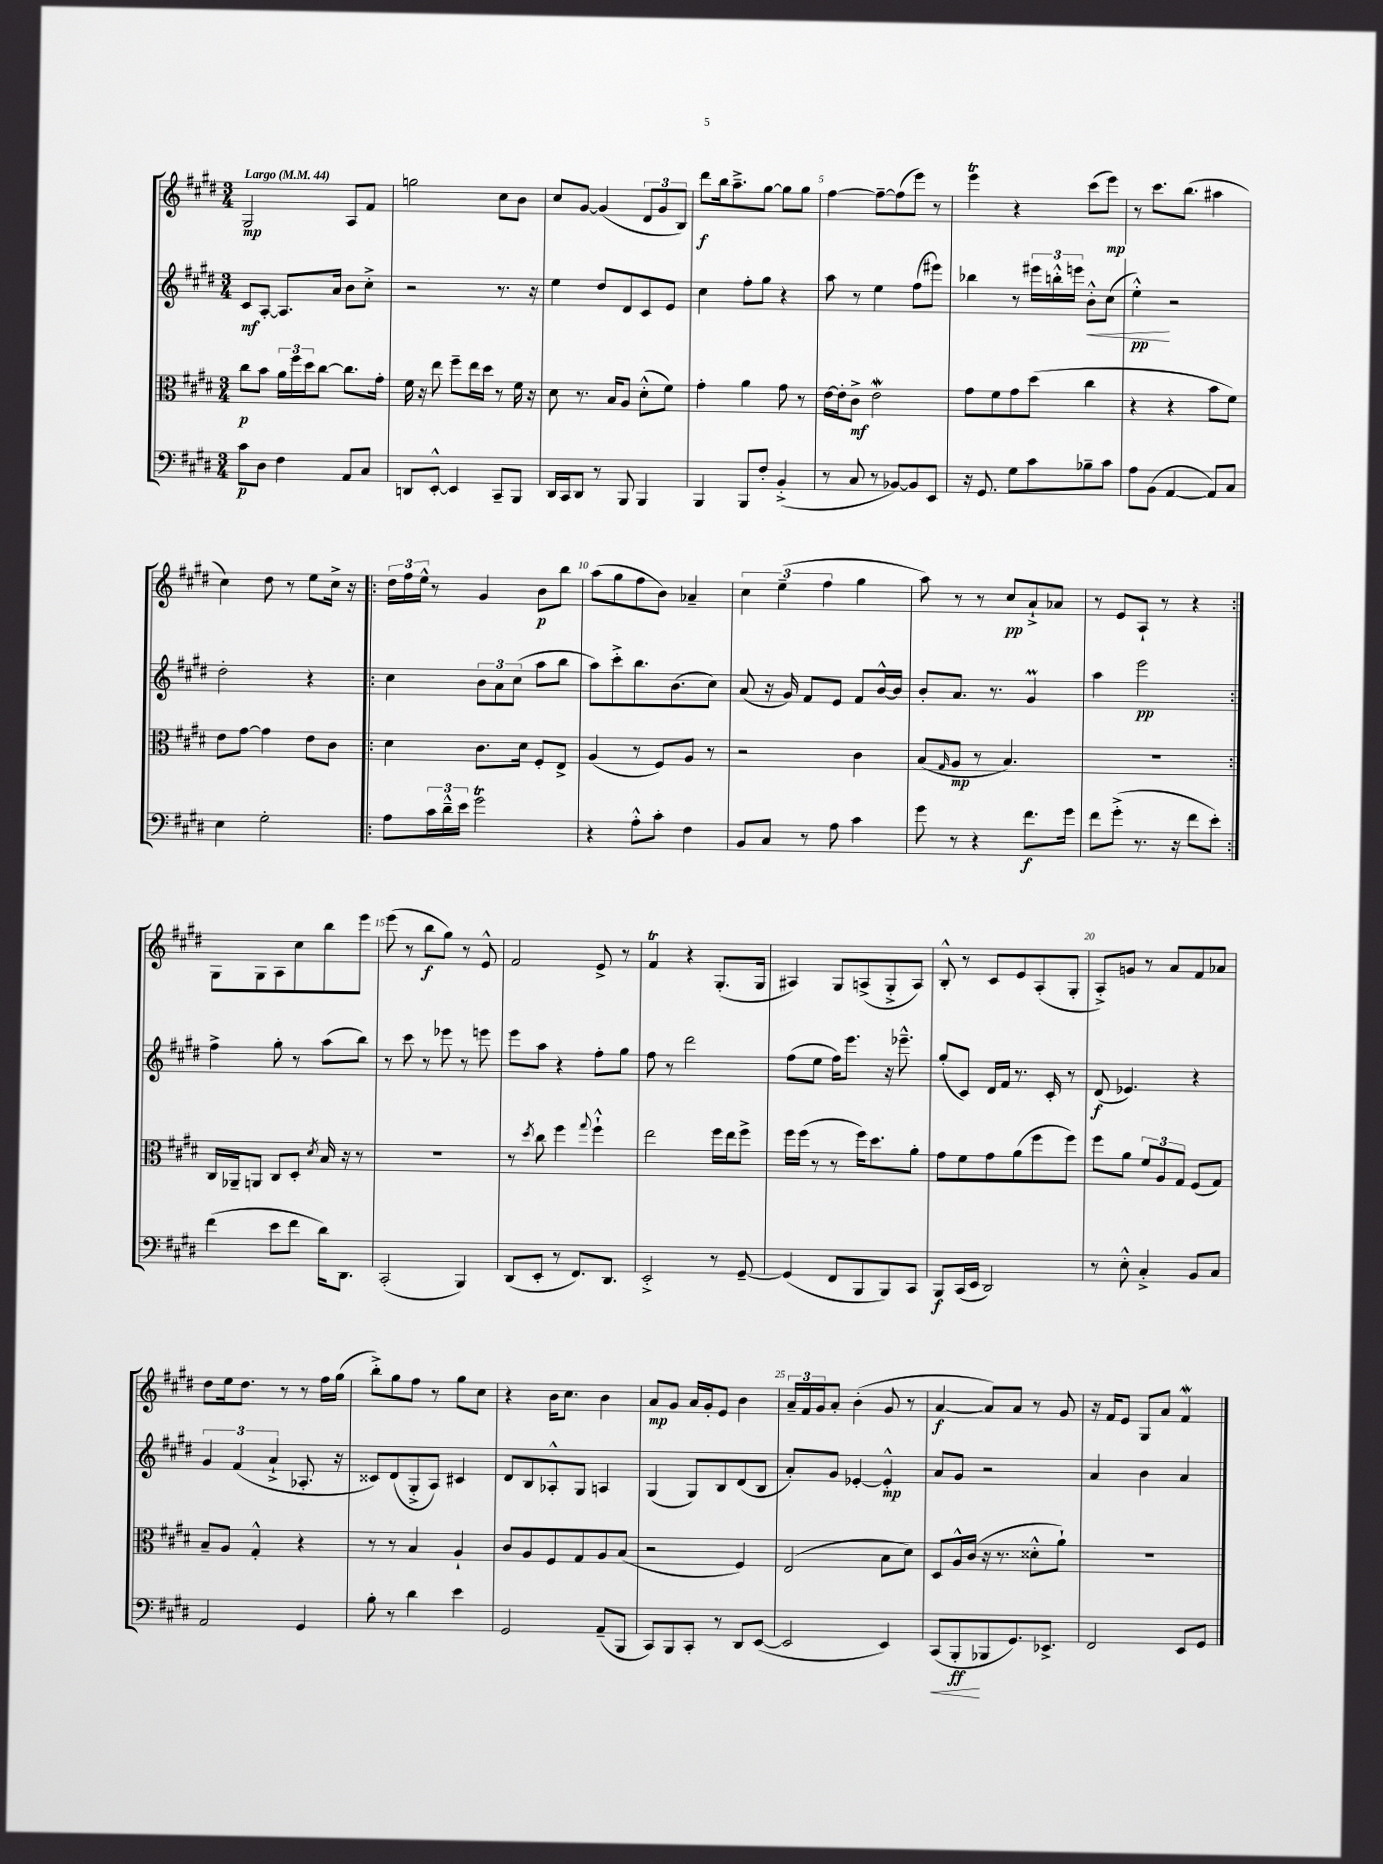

**kern	**kern	**kern	**kern
*staff4	*staff3	*staff2	*staff1
*clefF4	*clefC3	*clefG2	*clefG2
*k[f#c#g#d#]	*k[f#c#g#d#]	*k[f#c#g#d#]	*k[f#c#g#d#]
*M3/4	*M3/4	*M3/4	*M3/4
*MM44	*MM44	*MM44	*MM44
8c#	8cc#	8c#	2G#
8D#	8b	[8A'	.
4F#	24a	8.A]	.
.	24ff#	.	.
.	24dd#	.	.
.	[8cc#	.	.
.	.	16a	.
8AA	8.cc#]	8b	8A
8C#	.	8cc#'^	8f#
.	16g#'	.	.
=	=	=	=
8DD	16f#	2r	2gg
.	16r	.	.
[8EE'^^	8ee	.	.
4EE]	8ff#~	.	.
.	16ee	.	.
.	16dd#	.	.
8CC#~	8r	8.r	8cc#
8BBB	16f#	.	8b
.	16r	16r	.
=	=	=	=
16DD#	8d#	4ee	8cc#
16CC#	.	.	.
8DD#	8.r	.	[8g#
8r	.	8dd#	(4g#]
.	16B	.	.
8BBB	8A	8d#	.
4BBB	(8d#'^^	8c#	12d#
.	.	.	12g#
.	8f#)	8e	.
.	.	.	12B)
=	=	=	=
4BBB	4g#'	4cc#	8ddd#
.	.	.	16bb
.	.	.	8.aa~^
8BBB	4a	8ff#'	.
8F#'	.	8gg#	[8gg#
(4BB'^	8g#	4r	8gg#]
.	8r	.	8gg#
=	=	=	=
8r	[16e	8aa	[4ff#
.	16e']	.	.
8C#	8c#^	8r	.
8r	2e	4ee	8ff#~_
[8BB-)	.	.	(8ff#]
8BB-]	.	(8ff#	8eee)
8EE	.	8eee#)	8r
=	=	=	=
16r	8g#	4bb-	4eee
8.GG#	.	.	.
.	8f#	.	.
8G#	8g#	8r	4r
8c#	(8dd#	24eee#	.
.	.	24bb'^^	.
.	.	24eee	.
8B-~	4cc#	8b'^^	(8ccc#
8c#	.	(8cc#	8eee)
=	=	=	=
8A	4r	4ee'^^)	8r
(8BB	.	.	8.ccc#
[4AA	4r	2r	.
.	.	.	(8.bb
8AA])	8b	.	4aa#
8C#	8f#)	.	.
=	=	=	=
4E	8e	2dd#'	4cc#)
.	[8g#	.	.
2G#'	4g#]	.	8dd#
.	.	.	8r
.	8e	4r	8ee
.	8c#	.	16cc#^
.	.	.	16r
=!|:	=!|:	=!|:	=!|:
8A	4d#	4cc#	24dd#
.	.	.	24ff#
.	.	.	24ee^^
24c#	.	.	8r
24d#~^^	.	.	.
24e	.	.	.
2g#	8.c#	12b	4g#
.	.	12a	.
.	.	(12cc#	.
.	16d#	.	.
.	8F#'	8aa	8b
.	8E^	8bb	8bb
=	=	=	=
4r	(4A	8aa)	(8aa
.	.	8ccc#'^	8gg#
8A'^^	8r	8.bb	8ff#
8c#'	8F#)	.	8b)
.	.	(8.b	.
4F#	8A	.	4a-~
.	8r	8cc#)	.
=	=	=	=
8BB	2r	(8a	6cc#
8C#	.	16r	.
.	.	.	(6ee~
.	.	16g#)	.
8r	.	8f#	.
.	.	.	6ff#
8A	.	8e	.
4c#	4c#	8f#	4gg#
.	.	[16b^^	.
.	.	16b]	.
=	=	=	=
8g#	(8B	8b'	8aa)
.	16qqG#	.	.
8r	8A	8.a	8r
4r	8r	.	8r
.	.	8.r	.
.	4.B)	.	8cc#
8.f#	.	4g#	8a`^
.	.	.	8a-
16g#	.	.	.
=	=	=	=
8f#	2.r	4aa	8r
(8g#'^	.	.	8e
8.r	.	2eee	8A`
.	.	.	8r
16r	.	.	.
8f#	.	.	4r
8e')	.	.	.
=:|!	=:|!	=:|!	=:|!
(4f#	16C#	4ff#^	8G#
.	16AA-~	.	.
.	8AA	.	8G#
8e	8C#	8gg#'	8A
8f#	8D#'	8r	8cc#
.	8qd#	.	.
16d#)	16B	(8aa	8bb
8.DD#	16r	.	.
.	8r	8bb)	8eee
=	=	=	=
(2CC#'	2.r	8r	(8eee
.	.	8ccc#	8r
.	.	8r	8bb
.	.	8eee-	8gg#)
4BBB)	.	8r	8r
.	.	8eee	8e^^
=	=	=	=
(8DD#	8r	8eee	2f#
.	8qdd#	.	.
8EE'	8cc#	8aa	.
8r	4ff#	4r	.
8.FF#)	.	.	.
.	8qqgg#	.	.
.	4ff#`^^	8ff#'	8e^
8.DD#	.	.	.
.	.	8gg#	8r
=	=	=	=
2EE'^	2ee	8ff#	4f#
.	.	8r	.
.	.	2ddd#	4r
8r	16ff#	.	(8.G#'
.	16ee	.	.
[8GG#~	8ff#^	.	.
.	.	.	16G#
=	=	=	=
(4GG#]	16ff#	(8ff#	4A#)
.	(16ff#	.	.
.	8r	8ee	.
8FF#	8r	16ff#)	8G#
.	.	8.eee	.
8BBB	16ff#)	.	(8A^
.	8.dd#	.	.
8BBB)	.	16r	8G#'^
.	.	8.eee-~^^	.
8CC#	8a'	.	8A)
=	=	=	=
8BBB	8g#	(8gg#'	8B'^^
(16CC#	8f#	8c#)	8r
16EE	.	.	.
2DD#)	8g#	16d#	8c#
.	.	16f#	.
.	(8a	8.r	8e
.	8ff#	.	(8A'
.	.	16c#'	.
.	8ff#)	8r	8G#'
=	=	=	=
8r	8ff#	(8d#	8A'^)
8E'^^	8a	4.e-)	8g
4C#'^	12f#	.	8r
.	12A	.	.
.	.	.	8a
.	12G#	.	.
8BB	(8F#	4r	8f#
8C#	8G#)	.	8a-
=	=	=	=
2AA	8B~	6g#	8dd#
.	8A	.	16ee
.	.	(6f#	.
.	.	.	8.dd#
.	4G#'^^	.	.
.	.	6a`^	.
.	.	.	8r
4GG#	4r	8.A-'	8r
.	.	.	16ff#
.	.	16r	(16gg#
=	=	=	=
8B'	8r	8c##)	8bb'^)
8r	8r	(8d#	8gg#
4d#	4B	8G#'^	8ff#
.	.	8A)	8r
4e	4A`	4c#	8gg#
.	.	.	8cc#
=	=	=	=
2GG#	8c#	8d#	4r
.	8A	8B	.
.	8F#	8A-'^^	16b
.	.	.	8.cc#
.	8G#	8G#	.
(8AA~	8A	4A	4b
8BBB	(8B	.	.
=	=	=	=
8CC#)	2r	(4G#	8a
8BBB	.	.	8g#
8CC#'	.	8G#)	16a
.	.	.	16g#'
8r	.	8B	8e
8DD#	4F#)	(8d#	4b
([8EE	.	8B	.
=	=	=	=
2EE]	(2E	8a')	24a~
.	.	.	24f#
.	.	.	24g#
.	.	8g#	8a'
.	.	[4e-'	(4b'
4EE)	8B	4e-'^^]	8g#
.	8d#)	.	8r
=	=	=	=
(8CC#	8D#	8a	[4a
8BBB'	16A^^	8g#	.
.	(16c#	.	.
8BBB-	16r	2r	8a])
.	8.r	.	.
8.GG#)	.	.	8a
.	8d##'^^	.	8r
8.EE-^	.	.	.
.	8a`)	.	8g#
=	=	=	=
2FF#	2.r	4a	16r
.	.	.	16f#
.	.	.	8e
.	.	4b	8G#
.	.	.	8a
8EE	.	4a	4f#
8GG#	.	.	.
==	==	==	==
*-	*-	*-	*-
